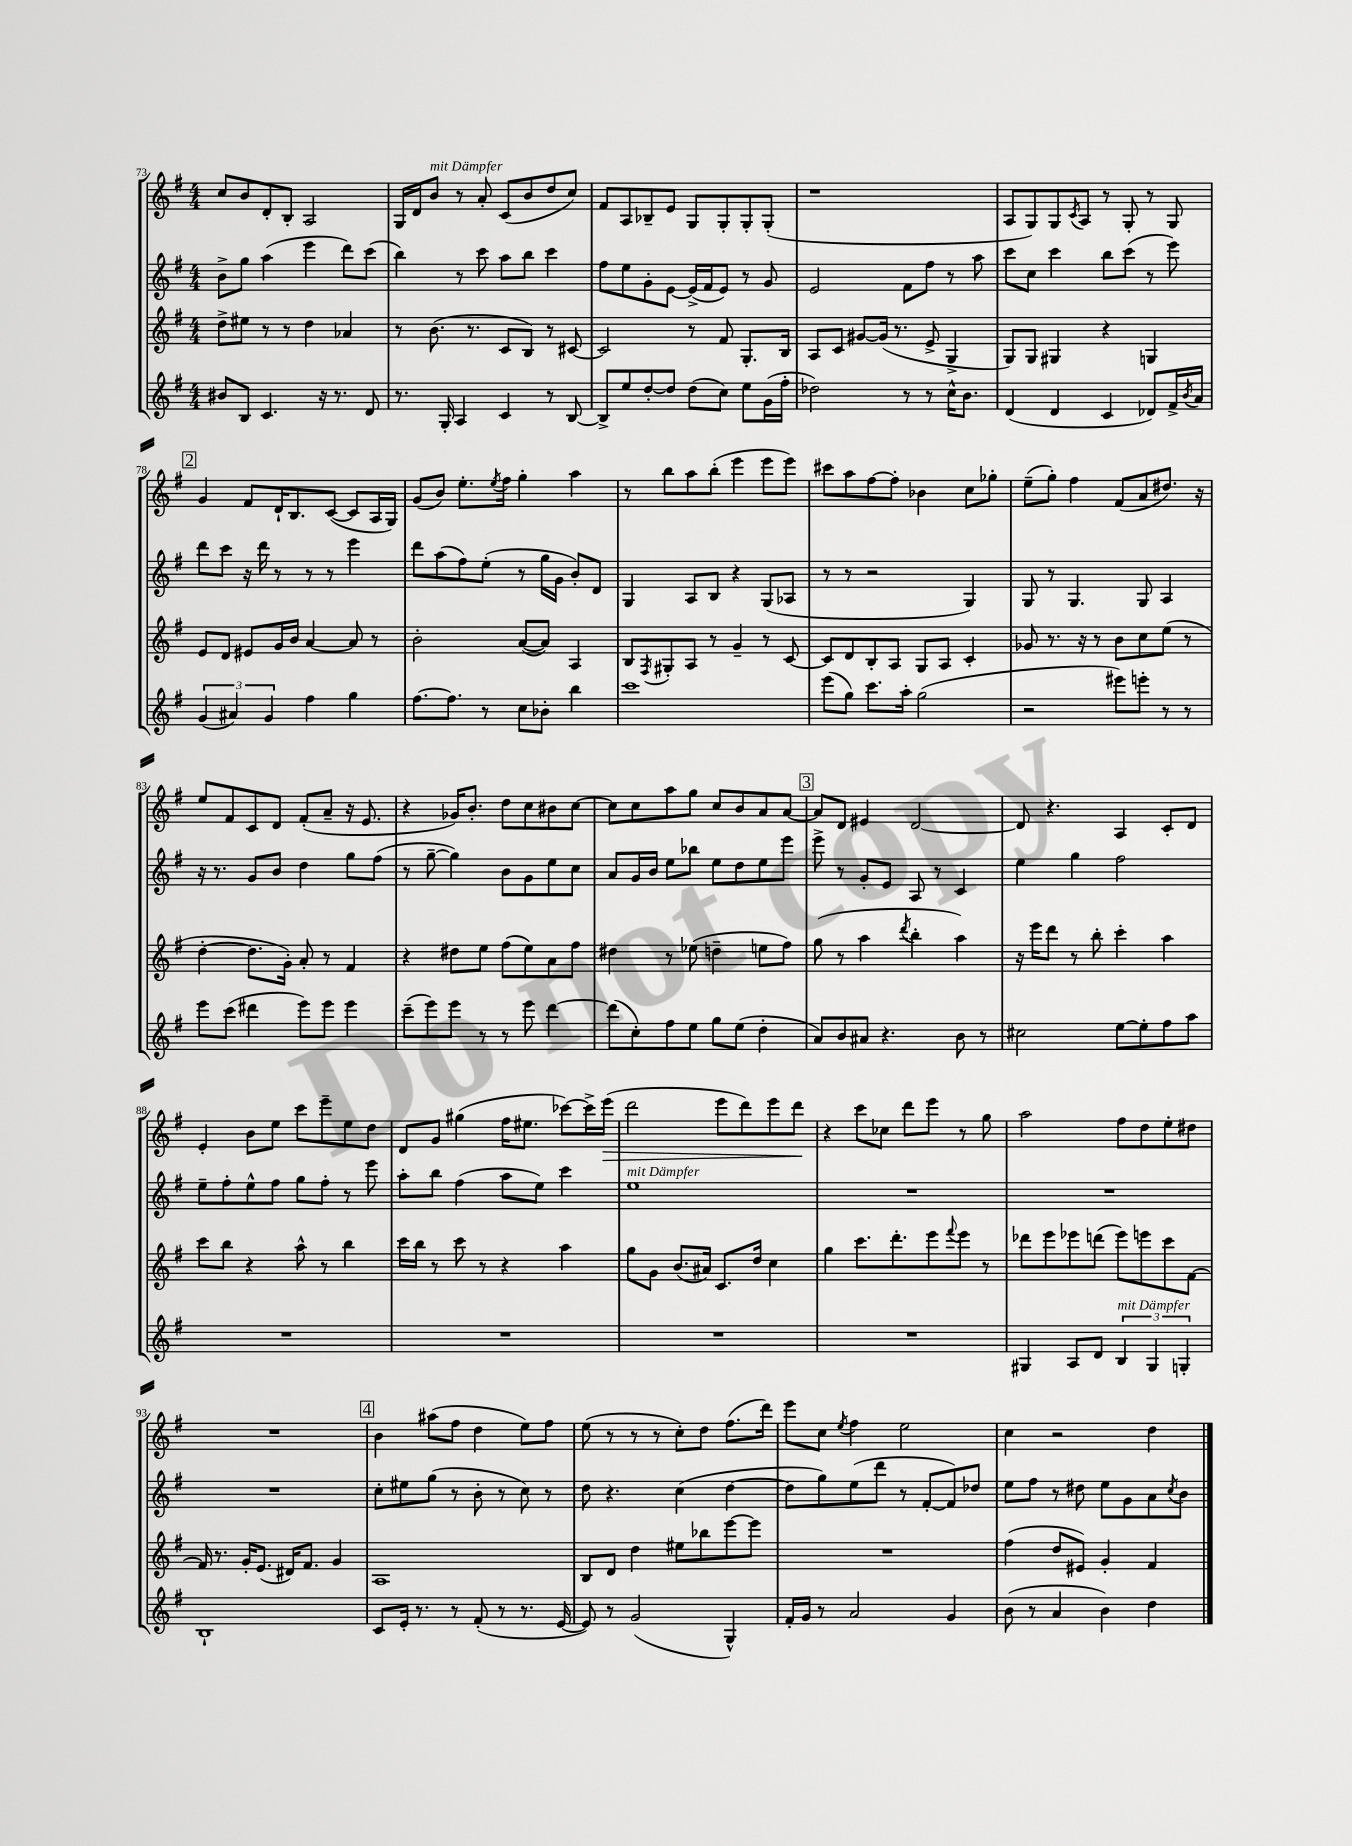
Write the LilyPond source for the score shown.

<<
\new StaffGroup <<
\new Staff = "s0" {
    \clef treble \key g \major \numericTimeSignature \time 4/4
    c''8 b'8 d'8-. b8-. a2 |
    g16 d'16 b'8^\markup { \italic "mit Dämpfer" } r8 a'8-. c'8( b'8 d''8 c''8) |
    fis'8 a8 bes8-- e'8 g8 g8-. g8-. g8-.( |
    r1 |
    a8 g8) g8 \acciaccatura { c'8 } a8 r8 g8-. r8 g8 |
    \mark \markup { \box "2" } g'4 fis'8 d'16-! b8. c'8~( c'8 a16 g16) |
    g'8( b'8) e''8.-. \acciaccatura { e''8 } fis''16 g''4-. a''4 |
    r8 b''8 a''8 b''8-.( e'''4 e'''8 e'''8) |
    cis'''8 a''8 fis''8~ fis''8-. bes'4 c''8 ges''8-. |
    e''8--( g''8-.) fis''4 fis'8( a'8 dis''8.) r16 |
    e''8 fis'8 c'8 d'8 fis'8-.( a'8-- r16 e'8. |
    r4 ges'16) b'8.-. d''8 c''8 bis'8 c''8~ |
    c''8 c''8 a''8 g''8 c''8 b'8 a'8 a'8~ |
    \mark \markup { \box "3" } a'8 d'8 eis'4 d'2~ |
    d'8 r4. a4 c'8-. d'8 |
    e'4-. b'8 e''8 c'''8 e'''8-- e''8 d''8 |
    d'8 g'8 gis''4( fis''16 eis''8. ces'''8~) ces'''16-> e'''16\>( |
    d'''2 e'''8 d'''8) e'''8 d'''8\! |
    r4 c'''8 ces''8 d'''8 e'''8 r8 g''8 |
    a''2 fis''8 d''8 e''8-. dis''8 |
    R1 |
    \mark \markup { \box "4" } b'4 ais''8( fis''8 d''4 e''8) fis''8 |
    e''8( r8 r8 r8 c''8-.) d''8 fis''8.( d'''16) |
    e'''8 c''8 \acciaccatura { e''8 } fis''4 e''2 |
    c''4 r2 d''4 \bar "|." |
}
\new Staff = "s1" {
    \clef treble \key g \major \numericTimeSignature \time 4/4
    b'8-> g''8 a''4( e'''4 d'''8) c'''8( |
    b''4) r8 c'''8 a''8 b''8 c'''4 |
    fis''8 e''8 g'8-. e'8~ e'16->( fis'16 e'8) r8 g'8 |
    e'2 fis'8 fis''8 r8 a''8 |
    c'''8 c''8 c'''4 b''8 c'''8( r8 e'''8) |
    \mark \markup { \box "2" } d'''8 c'''8 r16 d'''16 r8 r8 r8 e'''4 |
    d'''8 a''8( fis''8) e''8-.( r8 g''16 g'16 b'8-.) d'8 |
    g4 a8 b8 r4 g8( aes8 |
    r8 r8 r2 g4) |
    g8 r8 g4. g8 a4 |
    r16 r8. g'8 b'8 d''4 g''8 fis''8( |
    r8 g''8~-- g''4) b'8 g'8 e''8 c''8 |
    a'8 g'16 b'16 e''8 bes''8 e''8 d''8 e''8 e'''8 |
    \mark \markup { \box "3" } e'''8-> r8 g'8-. e'8 a8 r8 c'4 |
    e''4 g''4 fis''2 |
    e''8-- fis''8-. e''8-^ fis''8 g''8 fis''8-. r8 e'''8 |
    a''8-. b''8 fis''4( a''8 e''8) c'''4 |
    e''1^\markup { \italic "mit Dämpfer" } |
    R1 |
    R1 |
    R1 |
    \mark \markup { \box "4" } c''8-. eis''8 g''8( r8 b'8-. r8 c''8) r8 |
    d''8 r4. c''4( d''4~ |
    d''8 g''8) e''8( d'''8 r8 fis'8~-. fis'8) des''8 |
    e''8 fis''8 r8 dis''8 e''8 g'8 a'8 \acciaccatura { c''8 } b'8 \bar "|." |
}
\new Staff = "s2" {
    \clef treble \key g \major \numericTimeSignature \time 4/4
    d''8-> eis''8 r8 r8 d''4 aes'4 |
    r8 b'8.( r8. c'8 b8) r8 cis'8~ |
    cis'2 r8 fis'8 g8.-. b16 |
    a8 c'8 gis'8~ gis'16( r8. e'8-> g4-> |
    g8) g8 gis4 r4 g4 |
    \mark \markup { \box "2" } e'8 d'8 eis'8 g'16 b'16 a'4~ a'8 r8 |
    b'2-. a'8~( a'8) a4 |
    b8 \acciaccatura { fis8 } gis8-. a8 r8 g'4-- r8 c'8~ |
    c'8 d'8 b8-. a8 g8 a8 c'4-. |
    ges'8 r8. r16 r8 b'8 c''8 e''8( r8 |
    d''4~-. d''8. g'16-.) a'8-. r8 fis'4 |
    r4 dis''8 e''8 fis''8( e''8) a'8 fis''8 |
    dis''4 r8 ees''8( d''4-- e''8 fis''8) |
    \mark \markup { \box "3" } g''8( r8 a''4 \acciaccatura { d'''8 } b''4-. a''4) |
    r16 e'''16 d'''8 r8 b''8-. c'''4-. a''4 |
    c'''8 b''8 r4 a''8-^ r8 b''4 |
    c'''16 b''16 r8 c'''8 r8 r4 a''4 |
    g''8 g'8 b'8.( ais'16) c'8. d''16 c''4 |
    g''4 c'''8. d'''8.-. e'''8 \appoggiatura { fis'''8 } e'''8 r8 |
    des'''8 e'''8 ees'''8 d'''8( ees'''8) e'''8 c'''8 fis'8~ |
    fis'16 r8. g'16-. e'8.( dis'16) fis'8. g'4 |
    \mark \markup { \box "4" } a1 |
    b8 d'8 d''4 eis''8 bes''8 e'''8~ e'''8 |
    R1 |
    fis''4( d''8 eis'8) g'4-. fis'4 \bar "|." |
}
\new Staff = "s3" {
    \clef treble \key g \major \numericTimeSignature \time 4/4
    bis'8 b8 c'4. r16 r8. d'8 |
    r8. g16-. a4 c'4 r8 b8~ |
    b8-> e''8 d''8~-. d''8 d''8( c''8) e''8 g'16( fis''16-. |
    des''2) r8 r8 c''16-^ b'8. |
    d'4( d'4 c'4 des'8) fis'16-> \acciaccatura { b'8 } a'16 |
    \mark \markup { \box "2" } \tuplet 3/2 { g'4( ais'4) g'4 } fis''4 g''4 |
    fis''8.~ fis''8. r8 c''8 bes'8-. b''4 |
    c'''1 |
    e'''8( g''8) c'''8. a''16-. g''2( |
    r2 eis'''8) e'''8-. r8 r8 |
    e'''8 c'''8( dis'''4 e'''8) e'''8 e'''4 |
    c'''8--( e'''8) e'''8 r8 r8 e'''8 d'''4~ |
    d'''8( c''8-.) fis''8 e''8 g''8 e''8( d''4-. |
    \mark \markup { \box "3" } a'8) b'8 ais'8 r4. b'8 r8 |
    cis''2 e''8~ e''8-. fis''8 a''8 |
    R1 |
    R1 |
    R1 |
    R1 |
    gis4 a8 d'8 \tuplet 3/2 { b4^\markup { \italic "mit Dämpfer" } gis4 g4-. } |
    b1-! |
    \mark \markup { \box "4" } c'8 e'16-. r8. r8 fis'8-.( r8 r8. e'16~ |
    e'8) r8 g'2( g4-^) |
    fis'16-. g'16 r8 a'2 g'4 |
    b'8( r8 a'4 b'4) d''4 \bar "|." |
}
>>
>>
\layout { \context { \Score currentBarNumber = #73 } }
